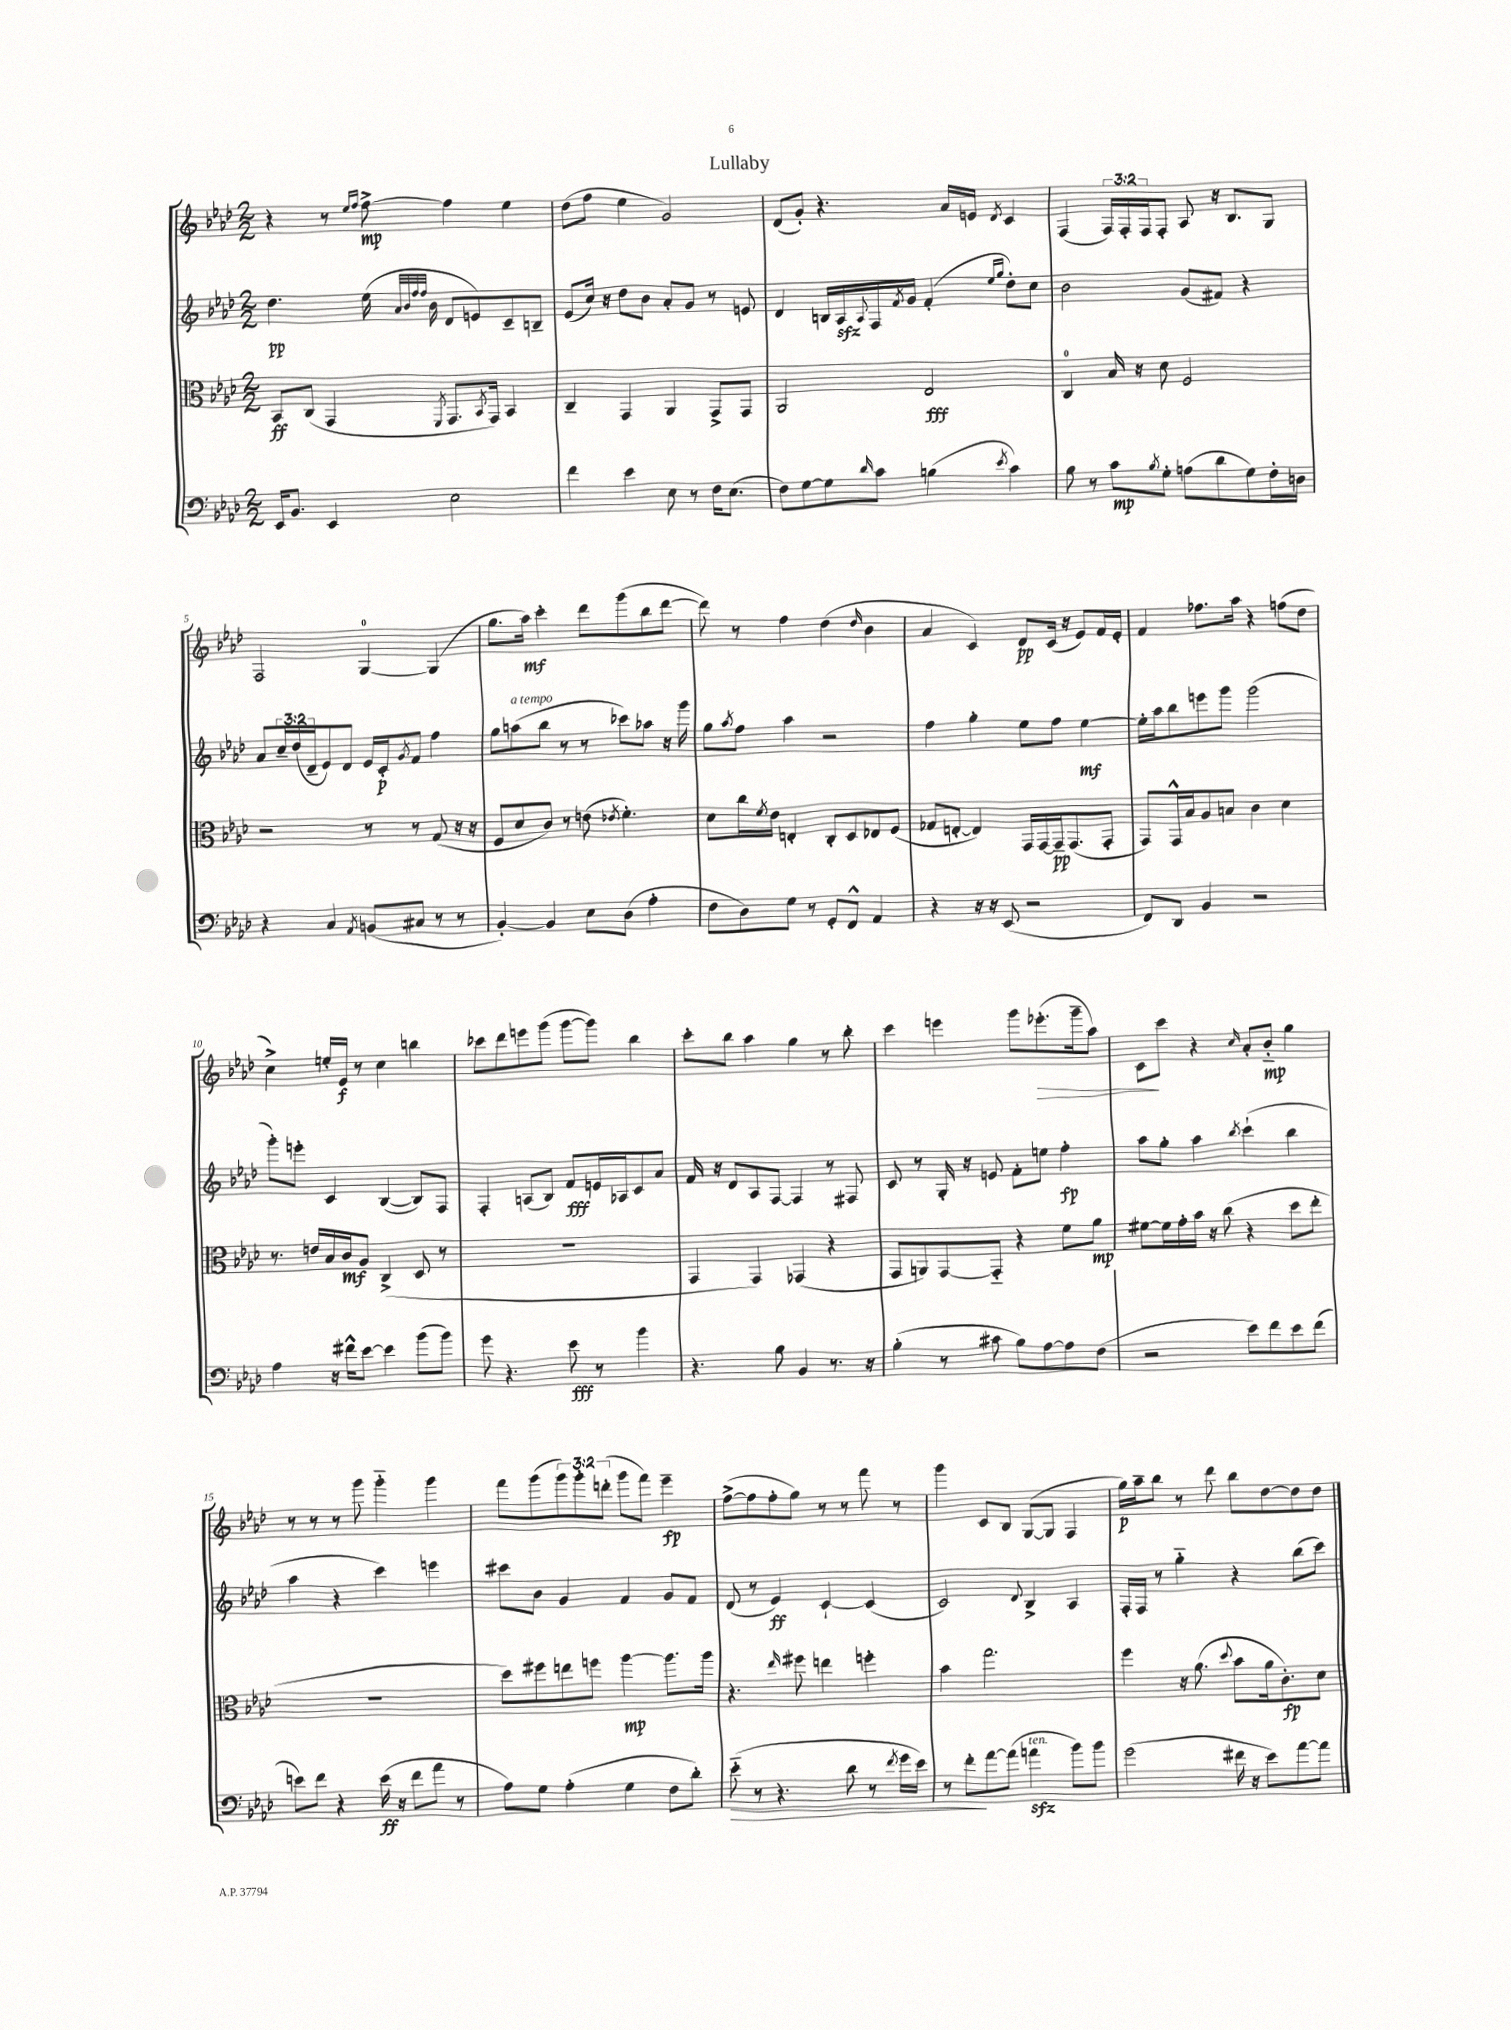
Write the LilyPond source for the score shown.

\header { title = "Lullaby" }
<<
\new StaffGroup <<
\new Staff = "s0" {
    \clef treble \key aes \major \numericTimeSignature \time 2/2 \override Staff.TupletNumber.text = #tuplet-number::calc-fraction-text
    r4 r8 \grace { ees''16 f''16 } f''8~->\mp f''4 ees''4 |
    des''8( f''8 ees''4 g'2) |
    des'8( g'8-.) r4. aes'16 e'16 \acciaccatura { des'8 } c'4 |
    f4( \tuplet 3/2 { f16) f16-. f16 } f8-. aes8 r16 bes8. g8 |
    f2 g4-0~ g4( |
    g''8. aes''16\mf) c'''4-. des'''8 g'''8( bes''8 des'''8~ |
    des'''8) r8 f''4 des''4( \grace { des''16 } bes'4 |
    aes'4 c'4) des'8\pp c'16( r16 ees'8) f'16 ees'16-. |
    f'4 fes''8. aes''16 r4 f''8( des''8 |
    c''4->) e''16-. ees'16\f r8 c''4 b''4 |
    ces'''8 des'''8 e'''8 g'''8( g'''8~ g'''8) bes''4 |
    c'''8-. bes''8 aes''4 g''4 r8 bes''8-. |
    c'''4 e'''4 g'''8 ees'''8.-.\>( g'''16-- aes''8) |
    c'8\! c'''8 r4 \grace { c''16 } aes'8-. bes'8-_\mp g''4 |
    r8 r8 r8 g'''8 g'''4-_ g'''4 |
    f'''8 g'''8( \tuplet 3/2 { g'''8) g'''8-. d'''8-.( } g'''8 f'''8) ees'''4--\fp |
    f''8~->( f''8 f''8-. g''8) r8 r8 f'''8 r8 |
    g'''4 c'8 bes8 g8~( g8 f4 |
    g''16\p) aes''16-- bes''8 r8 des'''8 bes''8 des''8~ des''8 des''8 \bar "|." |
}
\new Staff = "s1" {
    \clef treble \key aes \major \numericTimeSignature \time 2/2 \override Staff.TupletNumber.text = #tuplet-number::calc-fraction-text
    des''4.\pp ees''16( \grace { aes'32 bes'32 f''32 f''32 } bes'16 des'8 e'8) c'8-- b8-- |
    ees'8( c''16) r16 des''8 bes'8 aes'8-. g'8 r8 e'8 |
    des'4 b16 aes16\sfz \appoggiatura { aes8 } f16 \acciaccatura { f'8 } g'16 f'4-.( \grace { ees''16 g''16 } des''8-.) c''8 |
    bes'2 g'8( fis'8) r4 |
    aes'8 \tuplet 3/2 { c''16-- des''16( des'16-- } ees'8) des'8 ees'16 c'16-.\p \acciaccatura { g'8 } f'8 f''4 |
    g''8 a''8^\markup { \italic "a tempo" }( bes''8 r8 r8 ces'''8) aes''8 r16 g'''16 |
    g''8 \acciaccatura { aes''8 } f''8 aes''4 r2 |
    f''4 g''4-. ees''8 f''8 ees''4~\mf |
    ees''16-. aes''16 bes''8 e'''8 g'''8 g'''2( |
    g'''8-.) e'''8-. c'4 bes4~( bes8) f8 |
    f4-. a8( bes8) f'8\fff e'16 aes16 c'8 aes'8 |
    f'16 r16 des'8 aes8 f8~ f4 r8 fis8 |
    c'8 r8 g16-. r16 e'8 f'8-. e''8 f''4-.\fp |
    aes''8 g''8-. aes''4 \acciaccatura { bes''8 } c'''4-!( bes''4 |
    aes''4 r4 c'''4) e'''4 |
    cis'''8 bes'8 g'4 f'4 g'8 f'8 |
    des'8( r8 ees'4\ff) c'4~-! c'4( |
    c'2) \appoggiatura { des'8 } bes4-> aes4 |
    f16-. f16 r8 g''4-_ r4 bes''8( c'''8) \bar "|." |
}
\new Staff = "s2" {
    \clef alto \key aes \major \numericTimeSignature \time 2/2
    bes,8\ff c8( g,4 \acciaccatura { f,8 } g,8. \acciaccatura { bes,8 } g,16) bes,4 |
    c4-- g,4 aes,4 g,8-> g,8 |
    aes,2 ees2\fff |
    c4-0 bes16 r16 des'8 f2 |
    r2 r8 r8 g8( r16 r16 |
    f8 des'8 c'8) r8 e'8( \acciaccatura { ees'8 } f'4.-.) |
    des'8 c''16 \acciaccatura { f'8 } ees'16 e4-. c8-. des8 ees8 f8( |
    ges8 e8~-. e4) g,16 g,16~ g,16--\pp g,8.( g,8-. |
    g,8) g,16-^ bes16 aes8 b8 c'4 des'4 |
    r8. e'16 bes16 c'16\mf aes8 c4->( des8 r8 |
    R1 |
    g,4 g,4) ges,4( r4 |
    g,8 a,8) g,8~ g,8-_ r4 f'8 aes'8\mp |
    fis'8~ fis'16 g'16-. bes'16 r16 c''8( r4 des''8 ees''8-. |
    R1 |
    des''8) fis''8 e''8 f''8 aes''4~\mp aes''8. aes''16 |
    r4. \grace { ees''16 } fis''8 e''4 f''4-. |
    bes'4 g''2. |
    f''4 r16 aes'8.( \appoggiatura { des''8 } bes'8 aes'16 c'8.-.\fp) des'8 \bar "|." |
}
\new Staff = "s3" {
    \clef bass \key aes \major \numericTimeSignature \time 2/2
    ees,16 bes,8. ees,4 ees2 |
    f'4 ees'4 ees8 r8 f16 ees8.( |
    f8) g8~ g8 \grace { des'16 } c'8 b4( \acciaccatura { ees'8 } c'4) |
    bes8 r8 c'8\mp \acciaccatura { bes8 } g8-. a8( des'8 g8) f16-. d16 |
    r4 c4 \acciaccatura { aes,8 } b,8( cis8 r8 r8 |
    bes,4~-.) bes,4 ees8 des8( aes4-. |
    f8 des8) g8 r8 g,8-. f,8-^ aes,4 |
    r4 r16 r16 ees,8( r2 |
    f,8) des,8 bes,4 r2 |
    aes4 r16 fis'16-^ ees'8~ ees'4 bes'8( bes'8) |
    g'8 r4. ees'8\fff r8 bes'4 |
    r4. bes8 bes,4 r8. r16 |
    bes4-.( r8 cis'8 bes8) aes8~ aes8 f8( |
    r2 ees'8) f'8 ees'8 f'8( |
    e'8) f'8 r4 e'16\ff( r16 f'8 aes'8 r8 |
    aes8) g8 aes4-.( g4 f8 des'8-.) |
    ees'8-_\>( r8 r4. des'8 r8 \acciaccatura { f'8 } g'16 ees'16) |
    r8 f'8-.\! aes'8~ aes'8( a'4\sfz^\markup { \italic "ten." } bes'8) bes'8 |
    g'2( fis'16 r16 ees'8) aes'8~ aes'8 \bar "|." |
}
>>
>>
